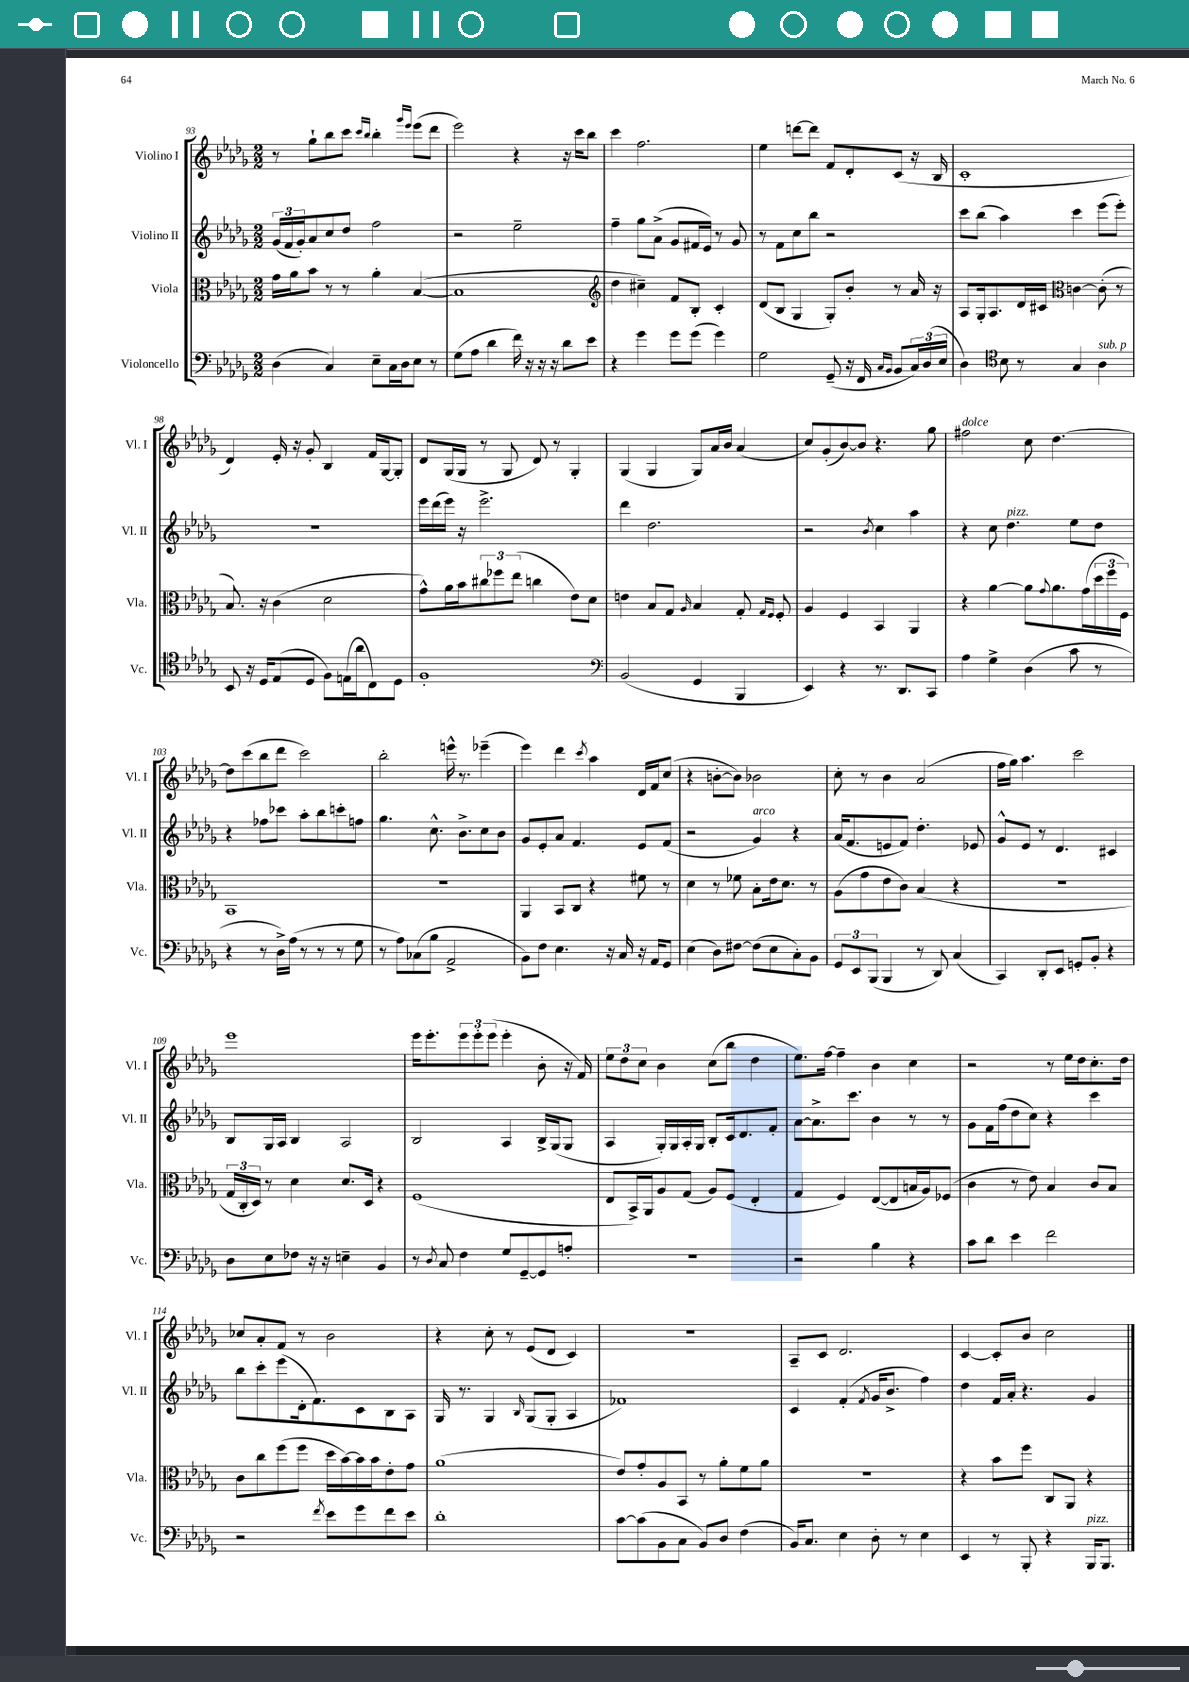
<<
\new StaffGroup <<
\new Staff = "s0" \with { instrumentName = "Violino I" shortInstrumentName = "Vl. I" } {
    \clef treble \key des \major \numericTimeSignature \time 2/2
    r8 ges''8-! bes''8 c'''8 \grace { c'''16 bes''16 } bes''4-. \grace { ges'''16 ees'''16 } ees'''8( des'''8 |
    ees'''2) r4 r16 c'''16 bes''8 |
    c'''4 f''2. |
    ees''4 d'''8~ d'''8 f'8 des'8-. c'8( r16 bes16 |
    c'1-. |
    des'4) ees'16-. r16 ges'8-. bes4 f'16 ges16~ ges8-. |
    des'8 ges16( ges16 r8 ges8 des'8) r8 ges4-. |
    ges4( ges4 ges8) aes'16 bes'16 aes'4( |
    c''8) ges'8-.( bes'8~) bes'8 r4. ges''8 |
    fis''2^\markup { \italic "dolce" } c''8 des''4.~ |
    des''8 c'''8( bes''8 des'''8 c'''2) |
    bes''2-. e'''16-^ r8. ees'''4--( |
    ees'''4) des'''4 \acciaccatura { c'''8 } aes''4 des'16 f'16 c''8( |
    r4 b'8~-. b'8) bes'2 |
    c''8-. r8 bes'4 aes'2( |
    f''16 ges''16) aes''4. c'''2 |
    ees'''1 |
    ees'''16 ees'''8.-. \tuplet 3/2 { ees'''8 ees'''8-. ees'''8( } ees'''4-. bes'8-. r16 f'16) |
    \tuplet 3/2 { ees''8 des''8 c''8 } bes'4 c''8( bes''8 des''4 |
    ees''8.) f''16~ f''4-- bes'4 c''4 |
    r2 r8 ees''16 des''16 c''8.-. des''16 |
    ces''8 aes'8-. f'8 r8 bes'2 |
    r4 c''8-. r8 ees'8( des'8 c'4) |
    R1 |
    aes8-- c'8 des'2. |
    c'4~ c'8-. bes'8 c''2 \bar "|." |
}
\new Staff = "s1" \with { instrumentName = "Violino II" shortInstrumentName = "Vl. II" } {
    \clef treble \key des \major \numericTimeSignature \time 2/2
    \tuplet 3/2 { ges'16( f'16 ges'16-.) } aes'8 c''8 des''8 f''2 |
    r2 ees''2-- |
    f''4-- ges''8 aes'8->( ges'8 fis'16 ees'16) r8 ges'8 |
    r8 f'8 c''8 bes''8 r2 |
    c'''8 bes''8( aes''4) c'''4 ees'''8( ees'''8-.) |
    R1 |
    ees'''16 des'''16( ees'''16) r16 ees'''2.-> |
    des'''4 des''2. |
    r2 \acciaccatura { bes'8 } c''4 aes''4 |
    r4 c''8 des''4.^\markup { \italic "pizz." } ees''8 des''8 |
    r4 fes''8 ces'''8 aes''8-. bes''8 c'''8-. f''8 |
    ges''4. c''8.-^ bes'8.-> c''8 bes'8 |
    ges'8 ees'8-. aes'8 f'4. ees'8 f'8( |
    r2 ges'4^\markup { \italic "arco" }) r4 |
    aes'16( f'8. e'8 f'8) des''4.-. ees'8 |
    ges'8-^ ees'8 r8 des'4. cis'4 |
    bes8 ges16 aes16 bes4 aes2 |
    bes2 aes4 bes16-> ges16( ges8 |
    aes4 ges16-.) ges16 aes16-. ges16 bes8-. c'16 des'8. f'8-. |
    aes'8~ aes'8.-> c'''8. bes'4 r8 r8 |
    ges'8 f'16 f''16( des''8 c''8) r4 c'''4 |
    bes''8 c'''8-. ees'''8( des'16-. f'8.) c'8 bes8 aes8 |
    ges16 r8. ges4 \grace { bes16 } ges8( ges8-. aes4 |
    fes'1) |
    c'4 f'4-.( \acciaccatura { f'8 } ges'16 bes'8.-> f''4) |
    des''4 f'16 aes'16-. r4. ges'4 \bar "|." |
}
\new Staff = "s2" \with { instrumentName = "Viola" shortInstrumentName = "Vla." } {
    \clef alto \key des \major \numericTimeSignature \time 2/2
    ges'16 aes'16 bes'8 r8 r8 aes'4-. bes4~( |
    bes1 |
    \clef treble des''4 cis''4--) f'8 bes8-. c'4-. |
    des'8( bes8 ges4 ges8-.) bes'8-. r8 aes'16 r16 |
    aes8 ges16-. aes8. des'16 cis'16 \clef alto c'4~ c'8-.( r8 |
    bes8.) r16 c'4( des'2 |
    ges'8-^) aes'16 bes'16 \tuplet 3/2 { cis''8 fes''8 ees''8( } c''4 ees'8) des'8 |
    e'4 bes8 ges8 \grace { aes16 } bes4 ges8-. \grace { ges16 f16 } f8-. |
    aes4 f4 bes,4 aes,4 |
    r4 aes'4~ aes'8 \appoggiatura { ges'8 } aes'8. ges'16( \tuplet 3/2 { des''16 f''16 f16) } |
    bes,1 |
    R1 |
    aes,4 bes,8 c8 r4 fis'8 r8 |
    des'4 r8 fes'8 bes8-. ees'16 des'8. r8 |
    aes8( ges'8 ees'8 c'8) bes4( r4 |
    r1 |
    \tuplet 3/2 { ges16 c16-. des16) } r8 des'4 des'8. des16 r4 |
    f1( |
    ees8 bes,16->) aes,16 aes8 ges8( aes8) f8( ees4-. |
    ges4 f4) ees8~( ees8 b16 aes16) fes8( |
    c'4 r8 ees'8) bes4 c'8 bes8 |
    c'8 c''8 f''8( f''8 des''16 bes'16~) bes'16 bes'16 ees'8-. ges'8 |
    aes'1( |
    ees'8) ges'8-. aes8 bes,8 r8 aes'8-. f'8 aes'8 |
    R1 |
    r4 bes'8 f''8 c8 aes,8 r4 \bar "|." |
}
\new Staff = "s3" \with { instrumentName = "Violoncello" shortInstrumentName = "Vc." } {
    \clef bass \key des \major \numericTimeSignature \time 2/2
    des4( c4) ees8-- c16 des16 ees8 r8 |
    ges8( aes8 des'4 f'16) r16 r16 r16 des'8 ees'8 |
    r4 ges'4 ges'8 ges'8( ges'4) |
    ges2 ges,8--( r16 f,16 \grace { c16 bes,16 } bes,8 \tuplet 3/2 { c16) des16( ees16 } |
    des4) \clef tenor bes8 r8 ges4 aes4^\markup { \italic "sub. p" } |
    bes,8 r16 des16 ees8( des8 f8) e16( aes'16 c8) des8 |
    f1-. |
    \clef bass bes,2( ges,4 bes,,4 |
    ees,4) r4 r8. des,8. c,8 |
    aes4 ges4-> des4( c'8 r8 |
    r4 r8 des16->) aes16( r8 r8 r8 ges8 |
    r8 aes8) ces8( bes8 aes,2-> |
    bes,8) f8 ees4. r16 c16 r16 aes,16 ges,8 |
    ees4( des8) fis8~ fis8( ees8 c8-.) bes,8 |
    \tuplet 3/2 { ges,8 ees,8 bes,,8( } bes,,4 r8 des,8) c4( |
    c,4) des,8-. ees,8 g,8-. bes,8-. r4 |
    des8 ees8 fes8 r16 r16 e4-- bes,4 |
    r8 \acciaccatura { des8 } c8 f4 ges8 ges,8~-- ges,8 a8-. |
    r1 |
    r2 bes4 r4 |
    c'8 des'8 ees'4 f'2 |
    r2 \acciaccatura { f'8 } ees'8 ges'8 f'8 ees'8 |
    des'1-. |
    c'8~ c'8( bes,8 c8 bes,8) des8 f4( |
    bes,16) c8. ees4 des8-. r8 ees4 |
    ees,4 r8 bes,,8-. r4 bes,,16^\markup { \italic "pizz." } bes,,8. \bar "|." |
}
>>
>>
\layout { \context { \Score currentBarNumber = #93 } }
